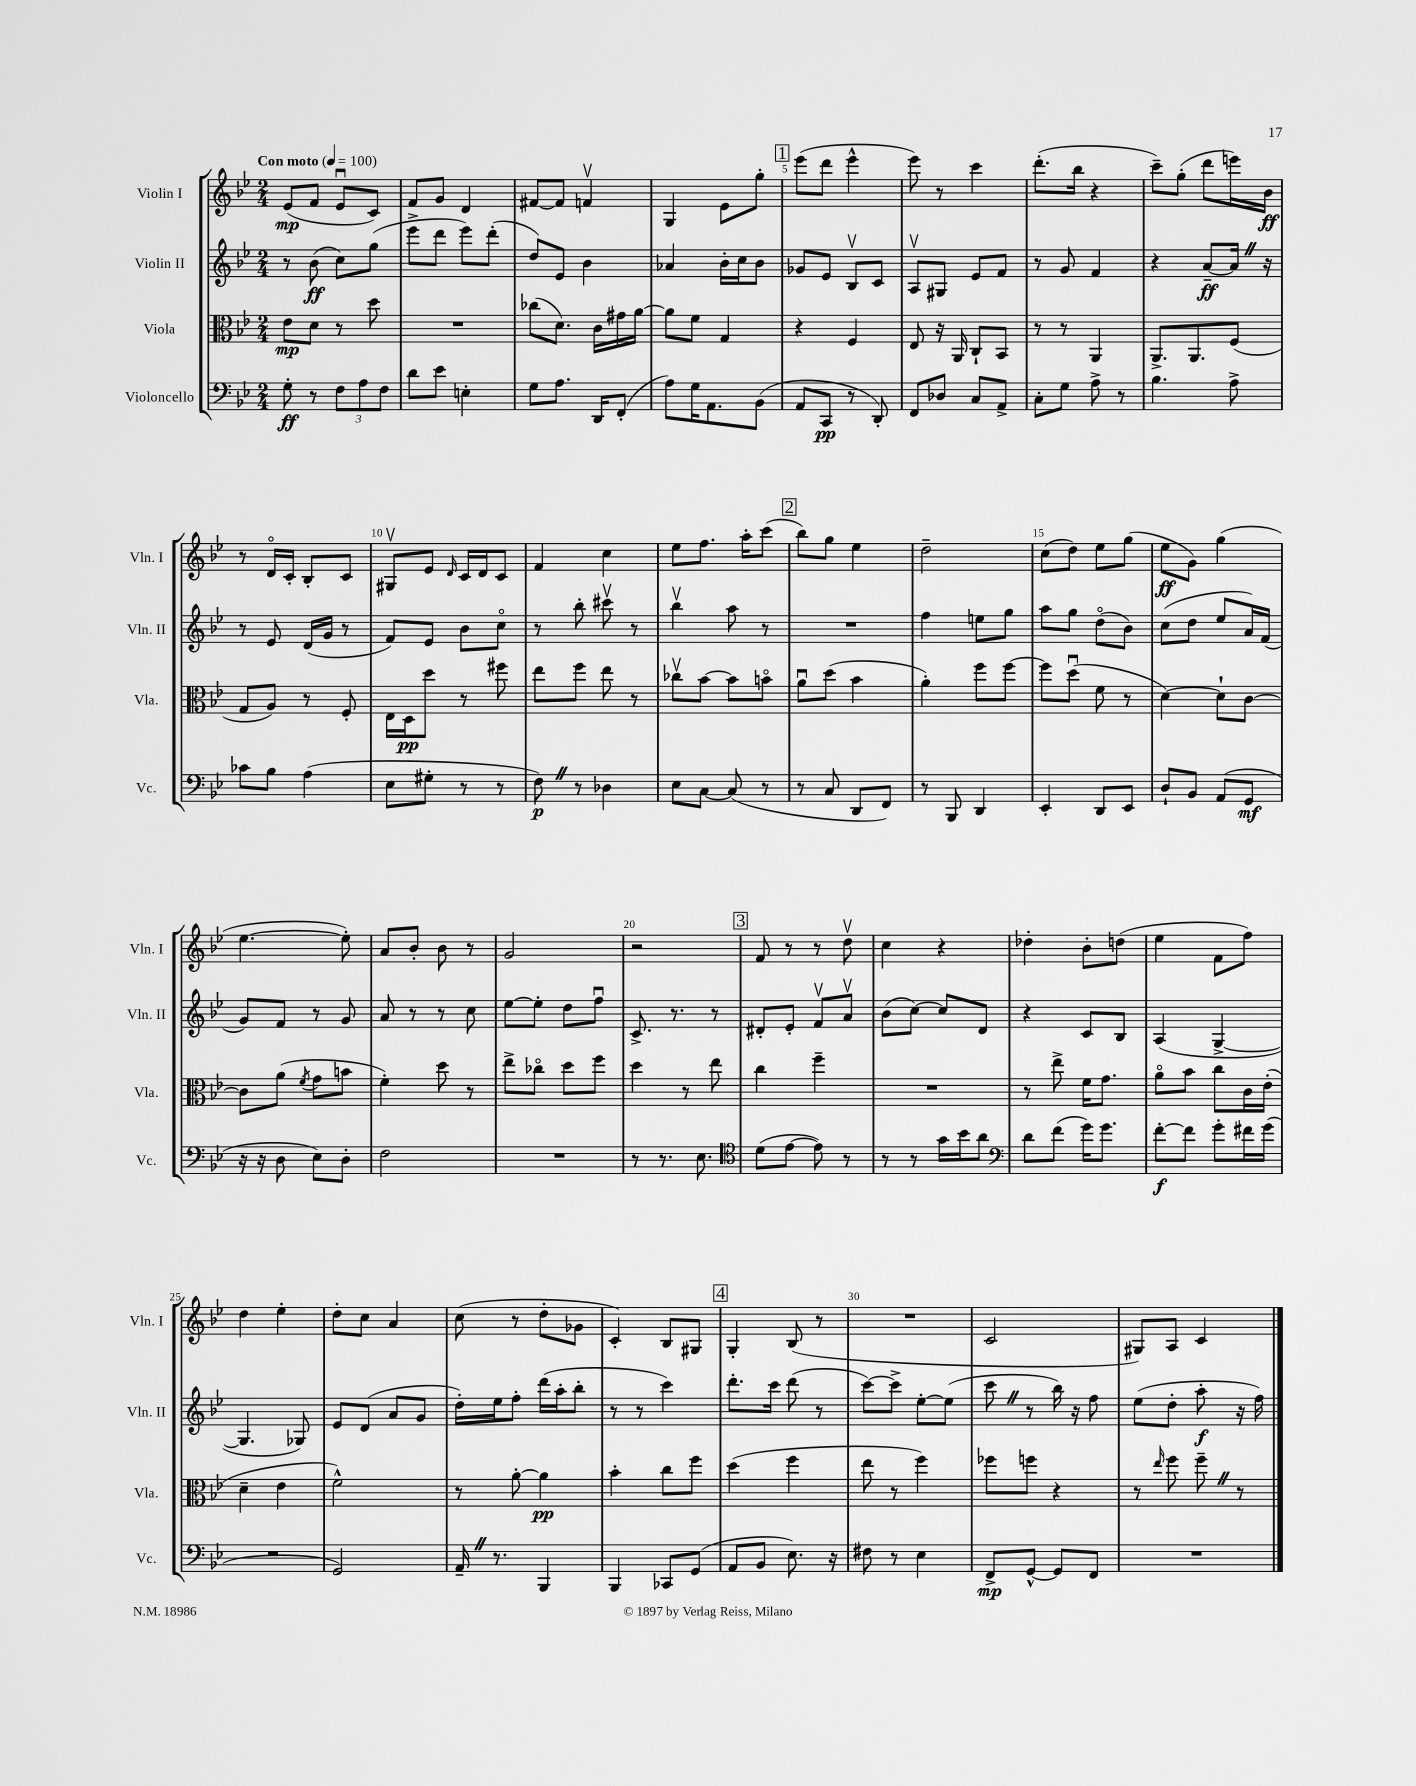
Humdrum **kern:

**kern	**kern	**kern	**kern
*staff4	*staff3	*staff2	*staff1
*clefF4	*clefC3	*clefG2	*clefG2
*k[b-e-]	*k[b-e-]	*k[b-e-]	*k[b-e-]
*M2/4	*M2/4	*M2/4	*M2/4
*MM100	*MM100	*MM100	*MM100
8G'	8e-	8r	(8e-
8r	8d	(8b-	8f
12F	8r	8cc)	8e-u
12A	.	.	.
.	8dd	(8gg	8c)
12F	.	.	.
=	=	=	=
8d	2r	8eee-^	8f
8e-	.	8ddd	8g
4E'	.	8eee-)	4d
.	.	(8ddd'	.
=	=	=	=
8G	(8cc-	8dd)	[8f#
8.A	8.d)	8e-	8f#]
.	.	4b-	4fv
16DD	16c	.	.
(8FF'	16g#	.	.
.	[16a	.	.
=	=	=	=
8A)	8a]	4a-	4G
16G	8f	.	.
8.AA	.	.	.
.	4G	16b-'	8e-
.	.	16cc	.
(8BB-	.	8b-	8gg'
=	=	=	=
8AA	4r	8g-	(8eee-
8CC	.	8e-	8ddd
8r	4F	8B-v	4eee-^^
8DD')	.	8c	.
=	=	=	=
8FF	8E-	8Av	8eee-)
8D-	16r	8G#	8r
.	16AA	.	.
8C	8C`	8e-	4ccc
8AA^	8BB-	8f	.
=	=	=	=
8C'	8r	8r	(8.ddd'
8G	8r	8g	.
.	.	.	16bb-
8A^	4AA	4f	4r
8r	.	.	.
=	=	=	=
4.B-	8.AA^	4r	8ccc~)
.	.	.	(8gg'
.	8.AA	.	.
.	.	[8a~	8ddd
8A^	(8F	16a]	16eee)
.	.	16r	16b-
=	=	=	=
8c-	8G	8r	8r
8B-	8A)	8e-	16do
.	.	.	16c'
(4A	8r	(16d	8B-'
.	.	16g	.
.	8F'	8r	8c
=	=	=	=
8E-	16E-	8f)	8G#v
.	16D	.	.
8G#'	8dd	8e-	8e-
.	.	.	16qqd
8r	8r	8b-	16c
.	.	.	16d
8r	8ff#	8cco	8c
=	=	=	=
8F)	8ee-	8r	4f
8r	8ff	8bb-'	.
4D-	8ee-	8ccc#v	4cc
.	8r	8r	.
=	=	=	=
8E-	8cc-v	4bb-v	8ee-
[8C	[8b-	.	8.ff
(8C]	8b-]	8aa	.
.	.	.	16aa'
8r	8bo	8r	(8ccc
=	=	=	=
8r	8au	2r	8bb-)
8C	(8dd	.	8gg
8DD	4b-	.	4ee-
8FF)	.	.	.
=	=	=	=
8r	4a')	4ff	2dd~
8BBB-	.	.	.
4DD	8ff	8ee	.
.	[8ff	8gg	.
=	=	=	=
4EE-'	8ff]	8aa	(8cc
.	(8ddu	8gg	8dd)
8DD	8f	(8ddo	8ee-
8EE-	8r	8b-)	(8gg
=	=	=	=
8D`	[4d)	(8cc	8ee-
8BB-	.	8dd	8g)
(8AA	8d`]	8ee-	(4gg
8GG	[8c	16a)	.
.	.	(16f	.
=	=	=	=
16r	8c]	8g)	[4.ee-
16r	.	.	.
8D	(8a	8f	.
.	8qf	.	.
8E-)	8g	8r	.
8D'	8b	8g	8ee-'])
=	=	=	=
2F	4f')	8a	8a
.	.	8r	8b-'
.	8dd	8r	8b-
.	8r	8cc	8r
=	=	=	=
2r	8ee-^	[8ee-	2g
.	8cc-o	8ee-']	.
.	8dd	8dd	.
.	8ff	8ffu	.
=	=	=	=
8r	4dd	8.c^	2r
8.r	.	.	.
.	.	8.r	.
.	8r	.	.
8.E-	.	.	.
.	8ee-	8r	.
=	=	=	=
*clefC4	*	*	*
(8d	4cc	8d#'	8f
[8e-	.	8e-'	8r
8e-])	4ff~	8fv	8r
8r	.	8av	8ddv
=	=	=	=
8r	2r	(8b-	4cc
8r	.	[8cc)	.
16g	.	8cc]	4r
16b-	.	.	.
8a	.	8d	.
=	=	=	=
*clefF4	*	*	*
8d	8r	4r	4dd-'
(8f	8ee-^	.	.
16g)	16f	8c	8b-'
8.g	8.g	.	.
.	.	8B-	(8dd
=	=	=	=
[8f'	8ao	(4A	4ee-
8f]	8b-	.	.
8g'	8cc	[4G^	8f
16f#	16c	.	8ff)
(16g	(16e-'	.	.
=	=	=	=
2r	4d~	4.G]	4dd
.	4e-	.	4ee-'
.	.	8G-)	.
=	=	=	=
2GG)	2f^^)	8e-	8dd'
.	.	(8d	8cc
.	.	8a	4a
.	.	8g	.
=	=	=	=
16AA~	8r	16dd')	(8cc
8.r	.	16ee-	.
.	[8a'	8ff'	8r
4BBB-	4a]	(16ddd	8dd'
.	.	16aa'	.
.	.	8bb-'	8g-
=	=	=	=
4BBB-	4b-'	8r	4c')
.	.	8r	.
8CC-	8cc	4ccc)	8B-
(8GG	8ff	.	8G#
=	=	=	=
8AA	(4dd	8.ddd'	4G'
8BB-	.	.	.
.	.	16ccc	.
8.E-)	4ff	(8ddd	(8B-
.	.	8r	8r
16r	.	.	.
=	=	=	=
8F#	8ee-	[8ccc)	2r
8r	8r	8ccc^]	.
4E-	4ff)	[8ee-'	.
.	.	(8ee-]	.
=	=	=	=
8FF^	8ff-	8ccc	2c
[8GG^^	8ff	8r	.
8GG]	4r	16bb-)	.
.	.	16r	.
8FF	.	8ff	.
=	=	=	=
2r	8r	(8ee-	8G#)
.	16qqee-	.	.
.	8ff	8dd'	8A
.	8ff~	8aa'	4c
.	8r	16r	.
.	.	16ff)	.
==	==	==	==
*-	*-	*-	*-
